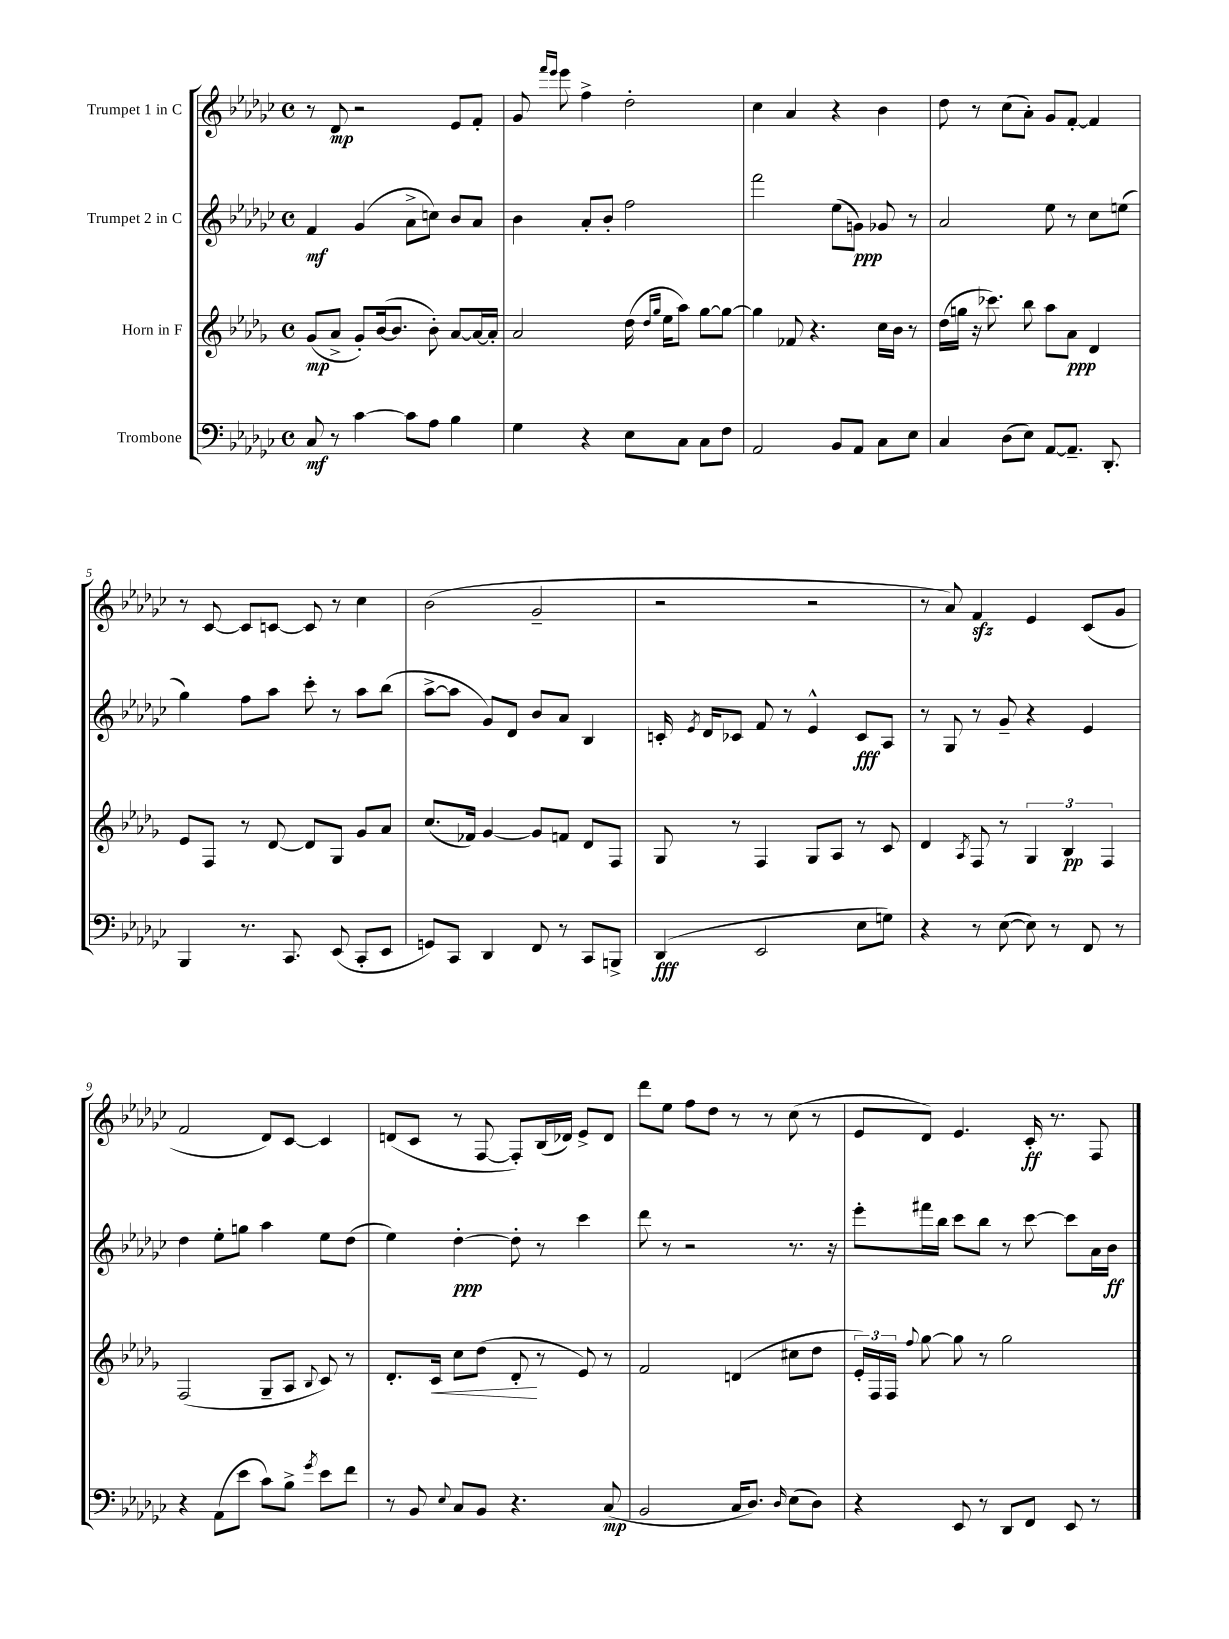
<<
\new StaffGroup <<
\new Staff = "s0" \with { instrumentName = "Trumpet 1 in C" } {
    \clef treble \key ges \major \defaultTimeSignature \time 4/4
    \autoBeamOff r8 des'8\mp r2 ees'8[ f'8]-. |
    ges'8 \grace { f'''16[ ees'''16] } ees'''8 f''4-> des''2-. |
    ces''4 aes'4 r4 bes'4 |
    des''8 r8 ces''8[( aes'8]-.) ges'8[ f'8]~-. f'4 |
    r8 ces'8~ ces'8[ c'8]~ c'8 r8 ces''4 |
    bes'2( ges'2-- |
    r2 r2 |
    r8 aes'8) f'4\sfz ees'4 ces'8[( ges'8] |
    f'2 des'8[) ces'8]~ ces'4 |
    d'8[( ces'8] r8 f8~ f8[-.) bes16( des'16]) ees'8[-> des'8] |
    des'''8[ ees''8] f''8[ des''8] r8 r8 ces''8( r8 |
    ees'8[ des'8]) ees'4. ces'16-.\ff r8. f8 \bar "|." |
}
\new Staff = "s1" \with { instrumentName = "Trumpet 2 in C" } {
    \clef treble \key ges \major \defaultTimeSignature \time 4/4
    \autoBeamOff f'4\mf ges'4( aes'8[-> c''8]) bes'8[ aes'8] |
    bes'4 aes'8[-. bes'8]-. f''2 |
    f'''2 ees''8[( g'8]\ppp) ges'8 r8 |
    aes'2 ees''8 r8 ces''8[ e''8]( |
    ges''4) f''8[ aes''8] ces'''8-. r8 aes''8[ bes''8]( |
    aes''8[~-> aes''8] ges'8[) des'8] bes'8[ aes'8] bes4 |
    c'16-. \acciaccatura { ees'8 } des'16[ ces'8] f'8 r8 ees'4-^ ces'8[\fff aes8] |
    r8 ges8 r8 ges'8-- r4 ees'4 |
    des''4 ees''8[-. g''8] aes''4 ees''8[ des''8]( |
    ees''4) des''4~-.\ppp des''8-. r8 ces'''4 |
    des'''8 r8 r2 r8. r16 |
    ees'''8[-. fis'''16 bes''16] ces'''8[ bes''8] r8 ces'''8~ ces'''8[ aes'16 bes'16]\ff \bar "|." |
}
\new Staff = "s2" \with { instrumentName = "Horn in F" } {
    \clef treble \key des \major \defaultTimeSignature \time 4/4
    \autoBeamOff ges'8[\mp( aes'8]-> ges'8[-.) bes'16~( bes'8.] bes'8-.) aes'8[~ aes'16~ aes'16]-. |
    aes'2 des''16( \grace { des''16[ ges''16] } ees''16[ aes''8]) ges''8[~ ges''8]~ |
    ges''4 fes'8 r4. c''16[ bes'16] r8 |
    des''16[( g''16] r16 ces'''8.) bes''8 aes''8[ aes'8]\ppp des'4 |
    ees'8[ f8] r8 des'8~ des'8[ ges8] ges'8[ aes'8] |
    c''8.[( fes'16]) ges'4~ ges'8[ f'8] des'8[ f8] |
    ges8 r8 f4 ges8[ aes8] r8 c'8 |
    des'4 \acciaccatura { aes8 } f8 r8 \tuplet 3/2 { ges4 bes4\pp f4 } |
    f2( ges8[-- aes8] \appoggiatura { bes8 } c'8) r8 |
    des'8.[-. c'16]\< c''8[ des''8]( des'8-.\! r8 ees'8) r8 |
    f'2 d'4( cis''8[ des''8] |
    \tuplet 3/2 { ees'16[-.) f16 f16] } \appoggiatura { f''8 } ges''8~ ges''8 r8 ges''2 \bar "|." |
}
\new Staff = "s3" \with { instrumentName = "Trombone" } {
    \clef bass \key ges \major \defaultTimeSignature \time 4/4
    \autoBeamOff ces8\mf r8 ces'4~ ces'8[ aes8] bes4 |
    ges4 r4 ees8[ ces8] ces8[ f8] |
    aes,2 bes,8[ aes,8] ces8[ ees8] |
    ces4 des8[( ees8]) aes,8[~ aes,8.]-- des,8.-. |
    bes,,4 r8. ces,8. ees,8( ces,8[-. ees,8] |
    g,8[) ces,8] des,4 f,8 r8 ces,8[ b,,8]-> |
    des,4\fff( ees,2 ees8[ g8]) |
    r4 r8 ees8~( ees8) r8 f,8 r8 |
    r4 aes,8[( ees'8] ces'8[) bes8]-> \acciaccatura { ges'8 } ees'8[ f'8] |
    r8 bes,8 \appoggiatura { ees8 } ces8[ bes,8] r4. ces8\mp( |
    bes,2 ces16[ des8.]) \grace { des16 } ees8[( des8]) |
    r4 ees,8 r8 des,8[ f,8] ees,8 r8 \bar "|." |
}
>>
>>
